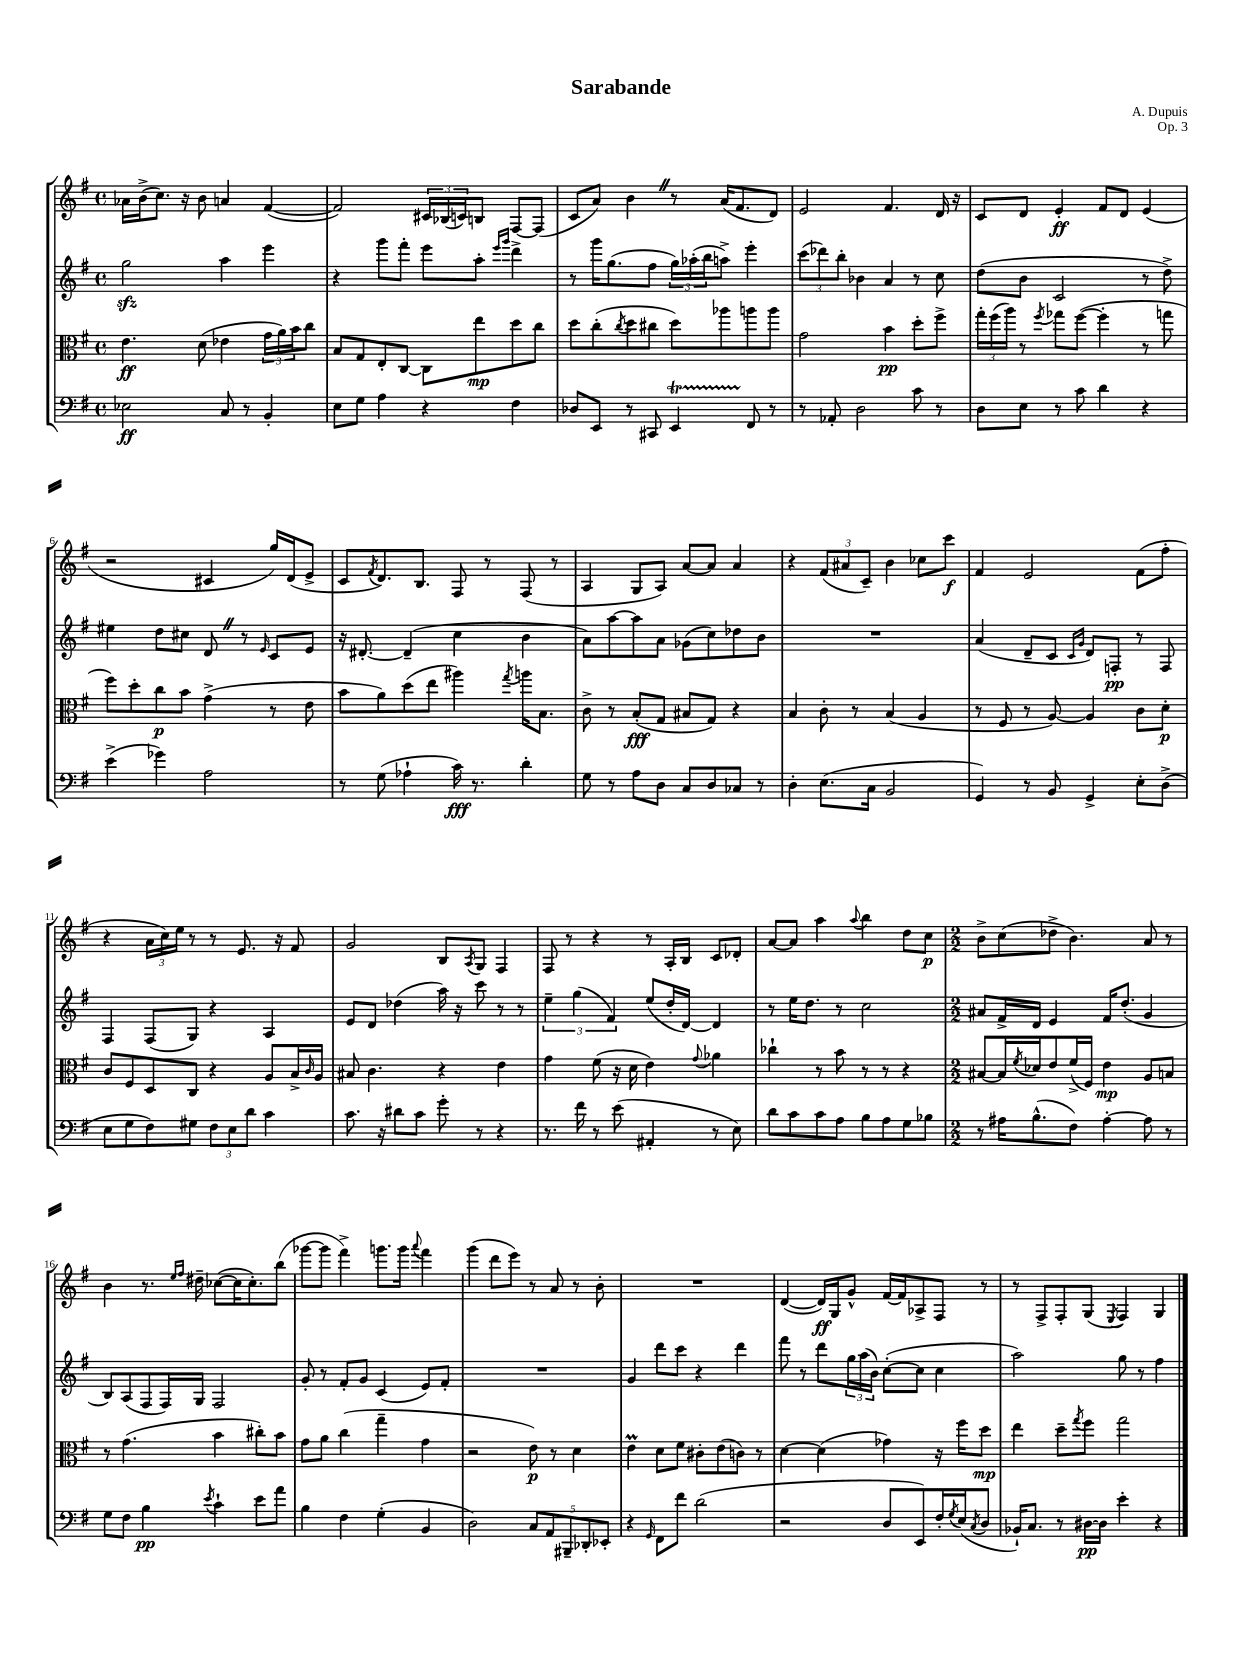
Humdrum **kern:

**kern	**kern	**kern	**kern
*staff4	*staff3	*staff2	*staff1
*clefF4	*clefC3	*clefG2	*clefG2
*k[f#]	*k[f#]	*k[f#]	*k[f#]
*M4/4	*M4/4	*M4/4	*M4/4
*met(c)	*met(c)	*met(c)	*met(c)
2E-\	4.e\	2gg\	16a-\LL
.	.	.	(16b^\J
.	.	.	8.cc\J)
.	.	.	16r
.	(8d\	.	8b\
8C/	4e-\	4aa\	4a/
8r	.	.	.
4BB'/	24g\LL	4eee\	([4f#/
.	24a\)	.	.
.	24b\J	.	.
.	8cc\J	.	.
=	=	=	=
8E\L	8B/L	4r	2f#/])
8G\J	8G/	.	.
4A\	8E'/	8ggg\L	.
.	[8C/J	8fff#'\J	.
4r	8C\]L	8eee\L	24c#/LL
.	.	.	(24B-/
.	.	.	24c/J)
.	8ee\	8aa'\J	8B/J
.	.	16qqeee/LL	.
.	.	16qqggg/JJ	.
4F#\	8dd\	4ddd^\	[8F#/L
.	8cc\J	.	(8F#/]J
=	=	=	=
8D-/L	8dd\L	8r	8c/L
8EE/J	(8cc'\	16ggg\LK	8a/J)
.	.	(8.gg\	.
.	8qcc/	.	.
8r	8dd\	.	4b\
8CC#/	8cc#\J	8ff#\J	.
4EE/	8dd\L)	24gg\LL)	8r
.	.	(24aa-'\	.
.	.	24bb\J	.
.	8aa-\	8aa^\J)	(16a/LK
.	.	.	8.f#/
8FF#/	8aa\	4eee'\	.
8r	8aa\J	.	8d/J)
=	=	=	=
8r	2g\	(12ccc\L	2e/
.	.	12ddd-\)	.
8AA-'/	.	.	.
.	.	12bb'\J	.
2D\	.	4b-\	.
.	4b\	4a/	4.f#/
8c\	8dd'\L	8r	.
8r	8ff#^\J	8cc\	16d/
.	.	.	16r
=	=	=	=
8D\L	24gg'\LL	(8dd\L	8c/L
.	(24ff#\	.	.
.	24aa\JJ)	.	.
8E\J	8r	8b\J	8d/J
.	8qff#/	.	.
8r	8gg-\L	2c/	4e'/
8c\	([8ff#\J	.	.
4d\	4ff#'\]	.	8f#/L
.	.	.	8d/J
4r	8r	8r	(4e/
.	8gg\	8dd^\)	.
=	=	=	=
(4e^\	8ff#\L)	4ee#\	2r
.	8dd'\	.	.
4g-\)	8cc\	8dd\L	.
.	8b\J	8cc#\J	.
2A\	(4g^\	8d/	4c#/
.	.	8r	.
.	.	16qqe/	.
.	8r	8c/L	16gg/LL)
.	.	.	(16d/J
.	8e\	8e/J	8e^/J
=	=	=	=
8r	8b\L	16r	8c/L
.	.	[8.d#'/	.
.	.	.	8qf#/
(8G\	8a\)	.	8.d/)
4A-`\	(8dd\	(4d#~/]	.
.	.	.	8.B/J
.	8ee\J	.	.
16c\)	4aa#\)	4cc\	8F#/
8.r	.	.	.
.	.	.	8r
.	8qgg/	.	.
4d'\	16aa\LK	4b\	(8F#/
.	8.B\J	.	.
.	.	.	8r
=	=	=	=
8G\	8c^\	8a\L)	4A/
8r	8r	[8aa\	.
8A\L	(8B'/L	8aa\]	8G/L
8D\J	8G/J	8a\J	8A/J)
8C/L	8B#/L	(8g-\L	[8a/L
8D/	8G/J)	8cc\)	8a/]J
8C-/J	4r	8dd-\	4a/
8r	.	8b\J	.
=	=	=	=
4D'\	4B/	1r	4r
(8.E\L	8c'\	.	(12f#/L
.	.	.	12a#/
.	8r	.	.
.	.	.	12c~/J)
16C\Jk	.	.	.
2BB/	(4B/	.	4b\
.	4A/	.	8cc-\L
.	.	.	8ccc\J
=	=	=	=
4GG/)	8r	(4a/	4f#/
.	8F#/	.	.
8r	8r	8d~/L	2e/
8BB/	[8A/)	8c/J	.
.	.	16qqc/LL	.
.	.	16qqg/JJ	.
4GG^/	4A/]	8d/L)	.
.	.	8F'/J	.
8E'\L	8c\L	8r	(8f#\L
(8D^\J	8d'\J	8F/	8ff#'\J
=	=	=	=
8E\L	8c/L	4F#/	4r
8G\	8F#/	.	.
8F#\)	8D/	(8F#/L	24a\LL
.	.	.	24cc\)
.	.	.	24ee\JJ
8G#\J	8C/J	8G/J)	8r
12F#\L	4r	4r	8r
12E\	.	.	.
.	.	.	8.e/
12d\J	.	.	.
4c\	8A/L	4A/	.
.	.	.	16r
.	16B^/L	.	8f#/
.	16qqc/	.	.
.	16A/JJ	.	.
=	=	=	=
8.c\	8B#/	8e/L	2g/
.	4.c\	8d/J	.
16r	.	.	.
8d#\L	.	(4dd-\	.
8c\J	.	.	.
8g'\	4r	16aa\)	8B/L
.	.	16r	.
.	.	.	8qA/
8r	.	8ccc\	8G/J
4r	4e\	8r	4F#/
.	.	8r	.
=	=	=	=
8.r	4g\	6ee~\	8F#/
.	.	.	8r
.	.	(6gg\	.
16f#\	.	.	.
8r	(8f#\	.	4r
.	.	6f#/)	.
(8e\	16r	.	.
.	16d\	.	.
4AA#'/	4e\)	(8ee/L	8r
.	.	16dd'/L	16A'/LL
.	.	[16d/JJ)	16B/JJ
.	8qqg/	.	.
8r	4a-\	4d/]	8c/L
8E\)	.	.	8d-'/J
=	=	=	=
8d\L	4cc-`\	8r	[8a/L
8c\	.	16ee\LK	8a/]J
.	.	8.dd\J	.
8c\	8r	.	4aa\
8A\J	8b\	8r	.
.	.	.	8qqaa/
8B\L	8r	2cc\	4bb\
8A\	8r	.	.
8G\	4r	.	8dd\L
8B-\J	.	.	8cc\J
=	=	=	=
*M2/2	*M2/2	*M2/2	*M2/2
8r	[8B#/L	8a#/L	8b^\L
16A#\LK	16B#/]L	16f#^/L	(8cc\
.	8qf#/	.	.
(8.B^^\	16d-/J	16d/JJ	.
.	8e/	4e/	8dd-^\J
8F#\J)	(16f#^/L	.	4.b\)
.	16F#/JJ)	.	.
[4A#'\	4e\	16f#/LK	.
.	.	(8.dd'/J	.
8A#\]	8A/L	4g/	8a/
8r	8B/J	.	8r
=	=	=	=
8G\L	8r	8B/L)	4b\
8F#\J	(4.g\	(8A/	.
4B\	.	8F#/	8.r
.	.	16F#/L)	.
.	.	.	16qqee/LL
.	.	.	16qqff#/JJ
.	.	16G/JJ	16dd#~\
8qe/	.	.	.
4c`\	4b\	2F#/	([8cc-\L
.	.	.	16cc-\]K
.	.	.	8.cc-'\)
8e\L	8cc#'\L)	.	.
8a\J	8b\J	.	(8bb\J
=	=	=	=
4B\	8g\L	8g'/	[8ggg-\L
.	8a\J	8r	8ggg-\]J
4F#\	(4cc\	8f#'/L	4fff#^\)
.	.	8g/J	.
(4G'\	4gg~\	(4c/	8.ggg\L
.	.	.	16ggg\Jk
.	.	.	8qqaaa/
4BB/	4g\	8e/L)	4fff#\
.	.	8f#'/J	.
=	=	=	=
2D\)	2r	1r	(4ggg\
.	.	.	8ddd\L
.	.	.	8eee\J)
10C/L	8e\)	.	8r
10AA/	.	.	.
.	8r	.	8a/
10BBB#~/	.	.	.
.	4d\	.	8r
10DD-'/	.	.	.
.	.	.	8b'\
10EE-'/J	.	.	.
=	=	=	=
4r	4e\	4g/	1r
16qqGG/	.	.	.
8FF#\L	8d\L	8ddd\L	.
8f#\J	8f#\J	8ccc\J	.
(2d\	8c#'\L	4r	.
.	(8e\	.	.
.	8c\J)	4ddd\	.
.	8r	.	.
=	=	=	=
2r	[4d\	8fff#\	([4d/
.	.	8r	.
.	(4d\]	8ddd\L	16d/]LL)
.	.	.	16G/J
.	.	24gg\L	8g^^/J
.	.	(24aa\	.
.	.	24b\JJ)	.
8D/L	4g-\)	([8cc'\L	[16f#/LL
.	.	.	16f#/]J
8EE/)	.	8cc\]J	8A-^/
16F#'/L	16r	4cc\	8F#/J
8qG/	.	.	.
(16E/J	16ff#\LK	.	.
8qC/	.	.	.
8D/J	8dd\J	.	8r
=	=	=	=
16BB-`/LK)	4ee\	2aa\)	8r
8.C/J	.	.	.
.	.	.	8F#^/L
8r	8dd~\L	.	8F#'/
.	8qgg/	.	.
[16D#\LL	8ff#\J	.	(8G/J
16D#\]JJ	.	.	.
.	.	.	8qE/
4e'\	2gg\	8gg\	4F#/)
.	.	8r	.
4r	.	4ff#\	4G/
==	==	==	==
*-	*-	*-	*-
